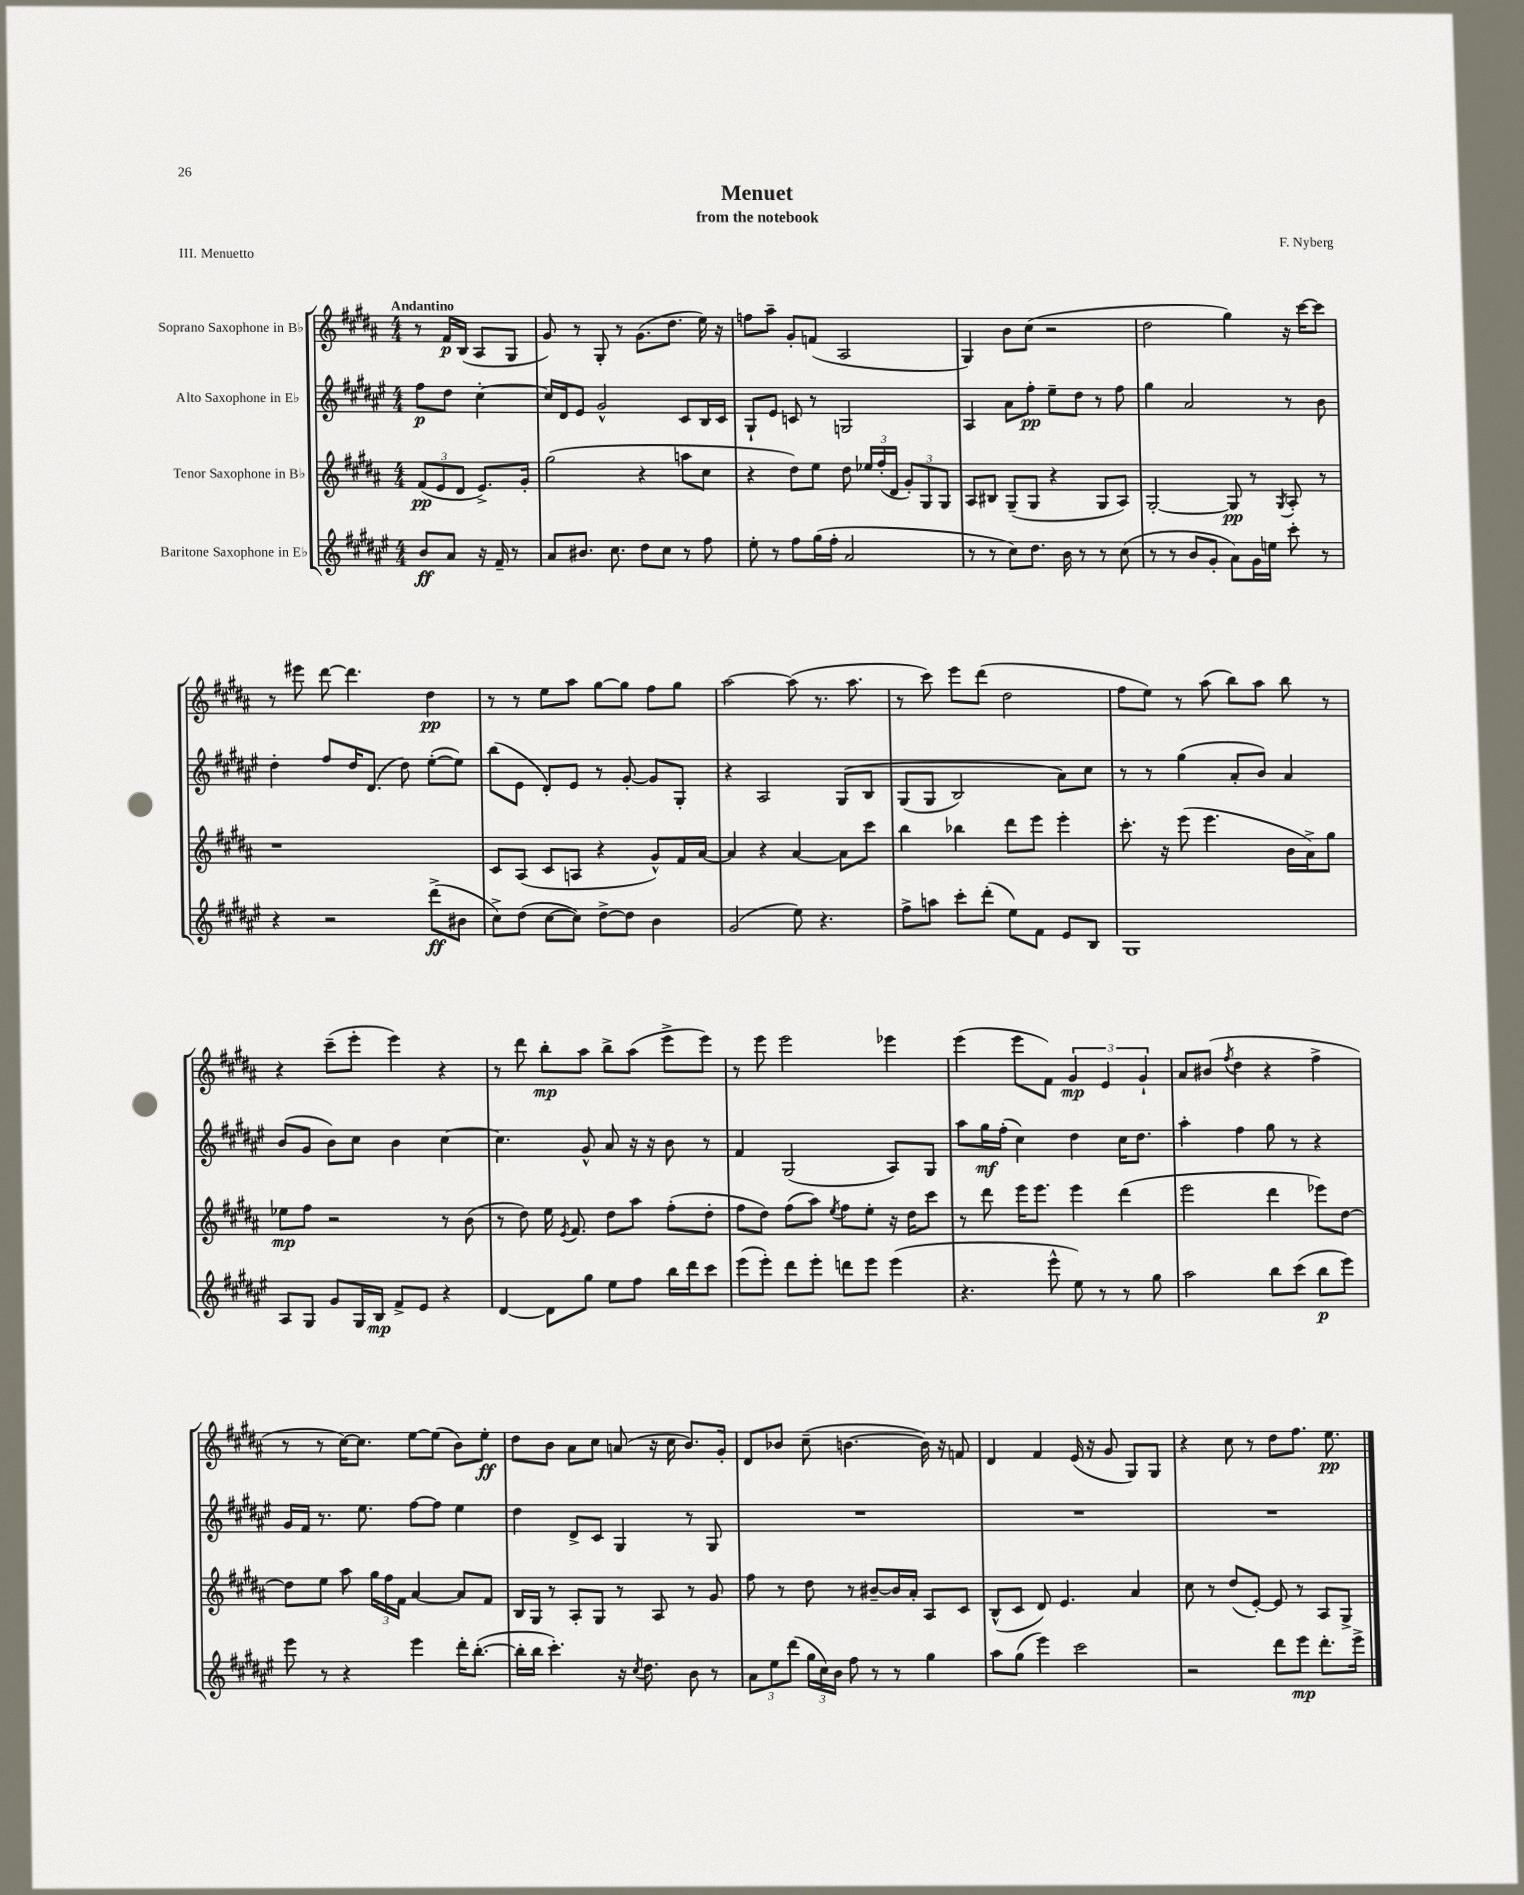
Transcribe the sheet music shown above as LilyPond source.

\header { title = "Menuet" composer = "F. Nyberg" subtitle = "from the notebook" piece = "III. Menuetto" }
<<
\new StaffGroup <<
\new Staff = "s0" \with { instrumentName = "Soprano Saxophone in Bb" } {
    \clef treble \key b \major \numericTimeSignature \time 4/4 \partial 2 \tempo "Andantino"
    \autoBeamOff r8 fis'16[\p b16]( ais8[ gis8] |
    gis'8) r8 gis8-. r8 gis'8.[( dis''8.] e''16) r16 |
    f''8[ ais''8]-- gis'8[-. f'8]( ais2 |
    gis4) b'8[ cis''8]( r2 |
    dis''2 gis''4) r16 cis'''16[~ cis'''8] |
    r8 eis'''8 dis'''8~ dis'''4. dis''4\pp |
    r8 r8 e''8[ ais''8] gis''8[~ gis''8] fis''8[ gis''8] |
    ais''2~ ais''8( r8. ais''8. |
    r8 cis'''8) e'''8[ dis'''8]( dis''2 |
    fis''8[ e''8]) r8 ais''8( b''8[) ais''8] b''8 r8 |
    r4 cis'''8[--( e'''8]-. e'''4) r4 |
    r8 dis'''8 b''8[-.\mp ais''8] b''8[-> ais''8]( e'''8[-> e'''8]) |
    r8 e'''8 e'''2 ees'''4 |
    e'''4( e'''8[ fis'8]) \tuplet 3/2 { gis'4\mp e'4 gis'4-! } |
    ais'8[ bis'8]( \acciaccatura { fis''8 } dis''4 r4 fis''4-> |
    r8 r8 cis''16[~) cis''8.] e''8[~ e''8]( b'8[) e''8]-.\ff |
    dis''8[ b'8] ais'8[ cis''8] a'8( r16 cis''16 b'8.[) gis'16]-. |
    dis'8[ bes'8] cis''8--( b'4.~ b'16) r16 f'8 |
    dis'4 fis'4 e'16( r16 gis'8 gis8[) gis8] |
    r4 cis''8 r8 dis''8[ fis''8.] e''8.\pp \bar "|." |
}
\new Staff = "s1" \with { instrumentName = "Alto Saxophone in Eb" } {
    \clef treble \key fis \major \numericTimeSignature \time 4/4 \partial 2
    \autoBeamOff fis''8[\p dis''8] cis''4~-. |
    cis''16[ dis'16 eis'8] gis'2-^ cis'8[ b16 cis'16] |
    gis8[-! eis'8] c'8 r8 g2 |
    ais4 ais'8[ fis''8]-.\pp eis''8[-- dis''8] r8 fis''8 |
    gis''4 ais'2 r8 b'8 |
    dis''4-. fis''8[ dis''16 dis'8.]( dis''8) eis''8[~-.( eis''8]) |
    b''8[( eis'8] dis'8[-.) eis'8] r8 gis'8~-. gis'8[ gis8]-. |
    r4 ais2 gis8[\( b8] |
    gis8[( gis8] b2) ais'8[\) cis''8] |
    r8 r8 gis''4( ais'8[-. b'8]) ais'4 |
    b'8[( gis'8] b'8[) cis''8] b'4 cis''4~ |
    cis''4. gis'8-^ ais'8 r16 r16 b'8 r8 |
    fis'4 gis2( ais8[) gis8] |
    ais''8[ gis''16\mf fis''16]-.( cis''4) dis''4 cis''16[ dis''8.] |
    ais''4-. fis''4 gis''8 r8 r4 |
    gis'16[ fis'16] r8. eis''8. fis''8[~ fis''8] eis''4 |
    dis''4 dis'8[-> cis'8] gis4 r8 gis8 |
    R1 |
    R1 |
    R1 \bar "|." |
}
\new Staff = "s2" \with { instrumentName = "Tenor Saxophone in Bb" } {
    \clef treble \key b \major \numericTimeSignature \time 4/4 \partial 2
    \autoBeamOff \tuplet 3/2 { fis'8[\pp( e'8 dis'8] } e'8.[->) gis'16]-. |
    gis''2( r4 a''8[ cis''8] |
    r4 dis''8[) e''8] dis''8 \tuplet 3/2 { ees''16[ fis''16-.( dis'16] } \tuplet 3/2 { gis'8[-.) gis8 gis8] } |
    ais8[ bis8] gis8[--( gis8] r4 gis8[ ais8]) |
    gis2~-. gis8\pp r8 \acciaccatura { gis8 } ais8-. r8 |
    r1 |
    cis'8[ ais8]( cis'8[ a8] r4 gis'8[-^) fis'16 ais'16]~ |
    ais'4 r4 ais'4~ ais'8[ cis'''8] |
    b''4 bes''4 dis'''8[ e'''8] e'''4-. |
    cis'''8.-. r16 e'''8( e'''4. b'16[ ais'16->) gis''8] |
    ees''8[\mp fis''8] r2 r8 b'8( |
    r8 dis''8) e''16 \acciaccatura { e'8 } fis'8. dis''8[ ais''8] fis''8[-.( dis''8]-. |
    fis''8[ dis''8]) fis''8[( ais''8]) \acciaccatura { e''8 } fis''8[ e''8]-. r16 dis''16[ cis'''8] |
    r8 dis'''8 e'''16[ e'''8.] e'''4 dis'''4( |
    e'''2 dis'''4 ees'''8[) dis''8]~ |
    dis''8[ e''8] ais''8 \tuplet 3/2 { gis''16[ fis''16 fis'16] } ais'4~ ais'8[ fis'8] |
    b16[ gis16] r8 ais8[-. gis8] r8 ais8 r8 gis'8 |
    fis''8 r8 dis''8 r8 bis'8[~-- bis'16 ais'16]-. ais8[ cis'8] |
    b8[-^( cis'8] dis'8) e'4. ais'4 |
    cis''8 r8 dis''8[( e'8]~-.) e'8 r8 ais8[ gis8]-> \bar "|." |
}
\new Staff = "s3" \with { instrumentName = "Baritone Saxophone in Eb" } {
    \clef treble \key fis \major \numericTimeSignature \time 4/4 \partial 2
    \autoBeamOff b'8[\ff ais'8] r16 fis'16-- r8 |
    ais'8[ bis'8.] cis''8. dis''8[ cis''8] r8 fis''8 |
    eis''8-. r8 fis''8[ gis''16( fis''16]-. ais'2 |
    r8 r8 cis''8[) dis''8.] b'16 r8 r8 cis''8( |
    r8 r8 b'8[ gis'8]-. ais'8[) gis'16 e''16] cis'''8-. r8 |
    r4 r2 dis'''8[->\ff( bis'8] |
    cis''8[->) dis''8]( cis''8[~ cis''8]) dis''8[~-> dis''8] b'4 |
    gis'2( eis''8) r4. |
    fis''8[-> a''8] cis'''8[-. dis'''8]-.( eis''8[) fis'8] eis'8[ b8] |
    gis1 |
    ais8[ gis8] gis'8[ gis16 b16]\mp fis'8[-> eis'8] r4 |
    dis'4~ dis'8[ gis''8] eis''8[ fis''8] b''16[ dis'''16 cis'''8] |
    eis'''8[( eis'''8]-.) dis'''8[ eis'''8]-. d'''8[ eis'''8] eis'''4( |
    r4. eis'''8-^ eis''8) r8 r8 gis''8 |
    ais''2 b''8[ cis'''8]( b''8[\p eis'''8]) |
    eis'''8 r8 r4 eis'''4 dis'''16[-. b''8.]~-.( |
    b''16[-. b''16] cis'''4.-.) r16 \acciaccatura { cis''8 } dis''8. b'8 r8 |
    \tuplet 3/2 { ais'8[ eis''8 dis'''8]( } \tuplet 3/2 { gis''16[ cis''16) b'16] } fis''8 r8 r8 gis''4 |
    ais''8[ gis''8]( eis'''4) cis'''2 |
    r2 dis'''8[ eis'''8]\mp dis'''8.[-. eis'''16]-> \bar "|." |
}
>>
>>
\layout { \context { \Score \remove "Bar_number_engraver" } }
